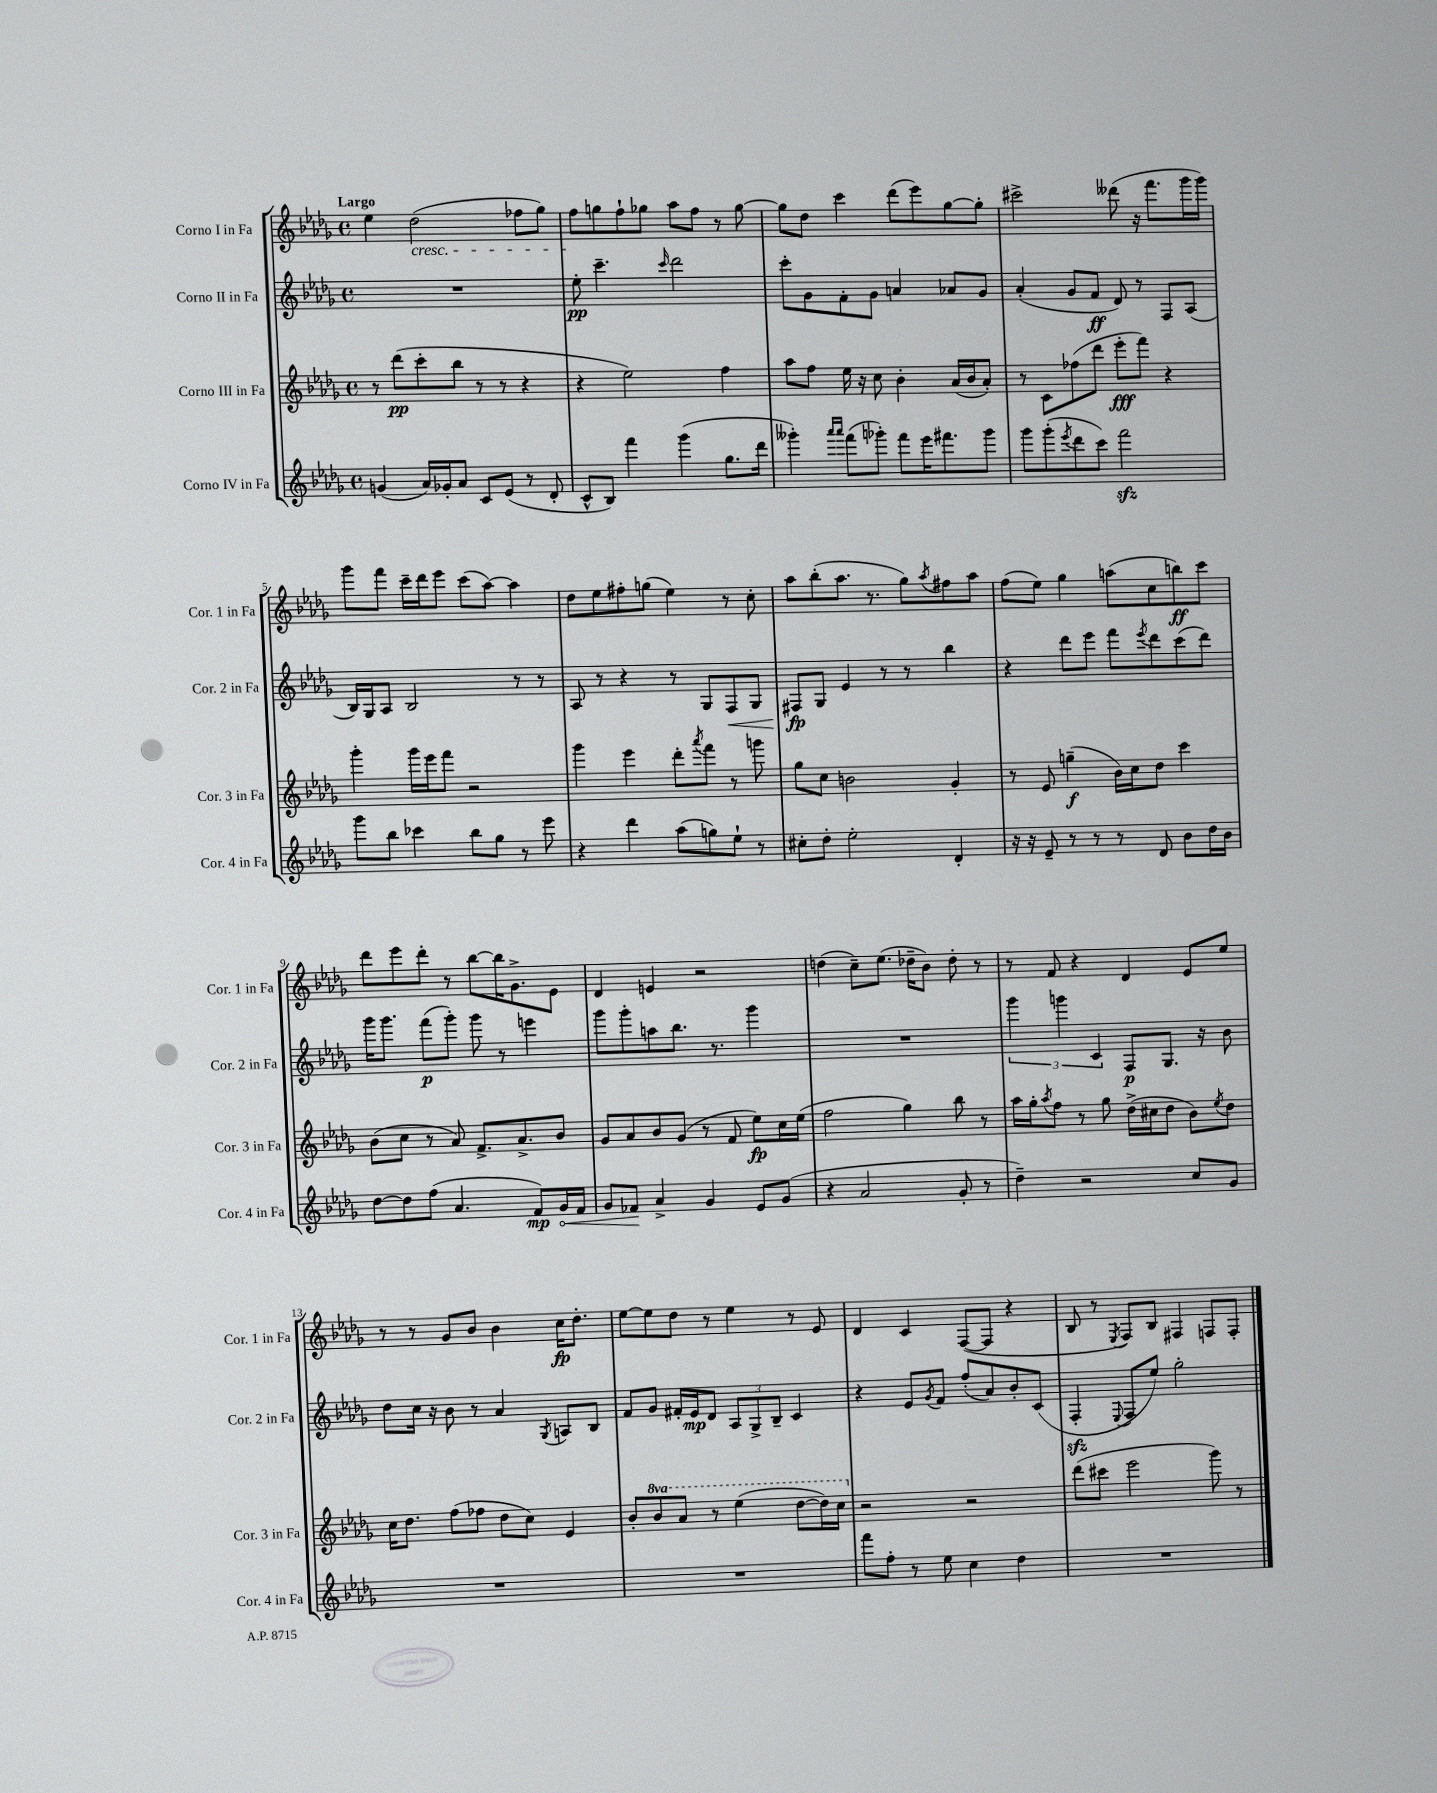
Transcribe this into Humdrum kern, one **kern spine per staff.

**kern	**kern	**kern	**kern
*staff4	*staff3	*staff2	*staff1
*clefG2	*clefG2	*clefG2	*clefG2
*k[b-e-a-d-g-]	*k[b-e-a-d-g-]	*k[b-e-a-d-g-]	*k[b-e-a-d-g-]
*M4/4	*M4/4	*M4/4	*M4/4
*met(c)	*met(c)	*met(c)	*met(c)
(4g	8r	1r	4ee-
.	(8ddd-	.	.
16a-)	8ccc'	.	(2dd-
16g-'	.	.	.
8a-	8bb-	.	.
8c	8r	.	.
(8e-	8r	.	.
8r	4r	.	8ff-
8d-'	.	.	8gg-)
=	=	=	=
8c^^	4r	8ee-'	8ff
8B-)	.	4.ccc~	8gg
4fff	2ee-)	.	8ff`
.	.	.	8gg-
.	.	16qqccc	.
(4ggg-	.	2ddd-	8aa-
.	.	.	8ff
8.gg-	4ff	.	8r
.	.	.	[8gg-
16ddd-	.	.	.
=	=	=	=
4ggg--')	8aa-	8ccc'	8gg-]
.	8ff	8g-	8dd-
16qqaaa-	.	.	.
16qqaaa-	.	.	.
(8fff	16ee-	8f'	4ccc
.	16r	.	.
8ggg-')	8cc	8g-	.
8fff	4b-'	4a	(8ddd-
16eee-	.	.	8eee-)
8.fff#	.	.	.
.	(16a-	8a-	[8gg-
.	16b-	.	.
8ggg-	8a-')	8g-	8gg-']
=	=	=	=
8ggg-	8r	(4a-'	2ccc#^
(8ggg-'	8c	.	.
8qeee-	.	.	.
8ddd-	(8ff-	8g-	.
8ccc)	8ddd-	8f	.
2fff	8eee-'	8d-)	(8ddd--
.	8fff)	8r	16r
.	.	.	8.fff
.	4r	8F	.
.	.	(8A-	16ggg-
.	.	.	16ggg-)
=	=	=	=
8ggg-	4ggg-'	16B-)	8ggg-
.	.	16G-	.
8bb-	.	8A-	8fff
4ccc-	16ggg-	2B-	16ccc~
.	16eee-	.	16ddd-
.	8fff	.	8eee-
8bb-	2r	.	(8ccc
8gg-	.	.	[8aa-)
8r	.	8r	4aa-]
8eee-	.	8r	.
=	=	=	=
4r	4ggg-	8A-	8dd-
.	.	8r	8ee-
4ddd-	4eee-	4r	8ff#'
.	.	.	(8gg
(8aa-	8ddd-'	8r	4ee-)
.	8qaaa-	.	.
8gg)	8fff	8G-	.
8ee-`	8r	8F	8r
8r	8ggg	8G-	8cc'
=	=	=	=
8cc#'	8gg-	8F#	8aa-
8dd-'	8cc	8G-	(8bb-'
2ee-'	2b	4e-	8.aa-
.	.	.	8.r
.	.	8r	.
.	.	8r	8gg-)
.	.	.	8qaa-
4d-'	4g-'	4bb-	8ff#
.	.	.	8aa-
=	=	=	=
16r	8r	4r	(8ff
16r	.	.	.
8e-~	8e-	.	8ee-)
8r	(4gg~	8ddd-	4gg-
8r	.	8eee-	.
8r	16b-)	8fff	(8aa
.	16cc	.	.
.	.	8qeee-	.
8d-	8dd-	8ddd-	8cc
8b-	4ccc	(8ccc	8bb)
16dd-	.	8ddd-)	8ccc
16b-	.	.	.
=	=	=	=
[8dd-	(8b-	16ggg-	8ddd-
.	.	8.ggg-	.
8dd-]	8cc	.	8eee-
(8ff	8r	(8fff	8ddd-'
4.a-	8a-)	8ggg-')	8r
.	8.f^	8ggg-	[8bb-
.	.	8r	16bb-]
.	8.a-^	.	8.g-^
8f)	.	4eee	.
16g-	8b-	.	8e-
16f	.	.	.
=	=	=	=
8g-	8g-	8ggg-	4d-
8f-	8a-	8ggg-'	.
4a-^	8b-	8aa	4e
.	(8g-	8.bb-	.
4g-	8r	.	2r
.	.	8.r	.
.	8f	.	.
8e-	8ee-)	4ggg-	.
(8g-	16cc	.	.
.	(16ee-	.	.
=	=	=	=
4r	2ff	1r	(4dd
2a-	.	.	8cc~)
.	.	.	(8.ee-
.	4gg-)	.	.
.	.	.	16dd-~
.	.	.	8b-)
8g-'	8bb-	.	8dd-'
8r	8r	.	8r
=	=	=	=
4dd-~)	16aa-	6ggg-	8r
.	16gg-'	.	.
.	8qaa-	.	.
.	8ff	.	8f
.	.	6ggg	.
2r	8r	.	4r
.	.	6c	.
.	8gg-	.	.
.	(16dd-^	8F	4d-
.	16cc#	.	.
.	8dd-	8.G-	.
8cc	8b-)	.	8e-
.	.	16r	.
.	8qee-	.	.
8g-	8dd-	8b-	8ee-
=	=	=	=
1r	16cc	8dd-	8r
.	8.dd-	.	.
.	.	16cc	8r
.	.	16r	.
.	(8ff	8b-	8g-
.	8ff-	8r	8b-
.	8dd-	4a-	4b-
.	8cc)	.	.
.	.	8qG-	.
.	4e-	8A	16cc
.	.	.	8.dd-'
.	.	8B-	.
=	=	=	=
1r	8b-'	8f	[8ee-
.	8bb-	8g-	8ee-]
.	8aa-	16f#'	8dd-
.	.	16e-	.
.	8r	8d-	8r
.	(4eee-	12A-	4ee-
.	.	12G-^	.
.	.	12B-~	.
.	[8ddd-	4c	8r
.	16ddd-])	.	8e-
.	16ccc	.	.
=	=	=	=
8fff	2r	4r	4d-
8ff'	.	.	.
8r	.	8e-	4c
.	.	8qg-	.
8ee-	.	8f	.
4cc	2r	(8ff'	([8F
.	.	8a-)	8F]
4dd-	.	8b-'	4r
.	.	(8c	.
=	=	=	=
1r	(8ddd-	4F'	8B-
.	8ccc#	.	8r
.	.	8qqE-	8qE-
.	2eee-	8F	8F)
.	.	8ee-)	8B-
.	.	2gg-'	4F#
.	8ggg-)	.	8F
.	8r	.	8F'
==	==	==	==
*-	*-	*-	*-
